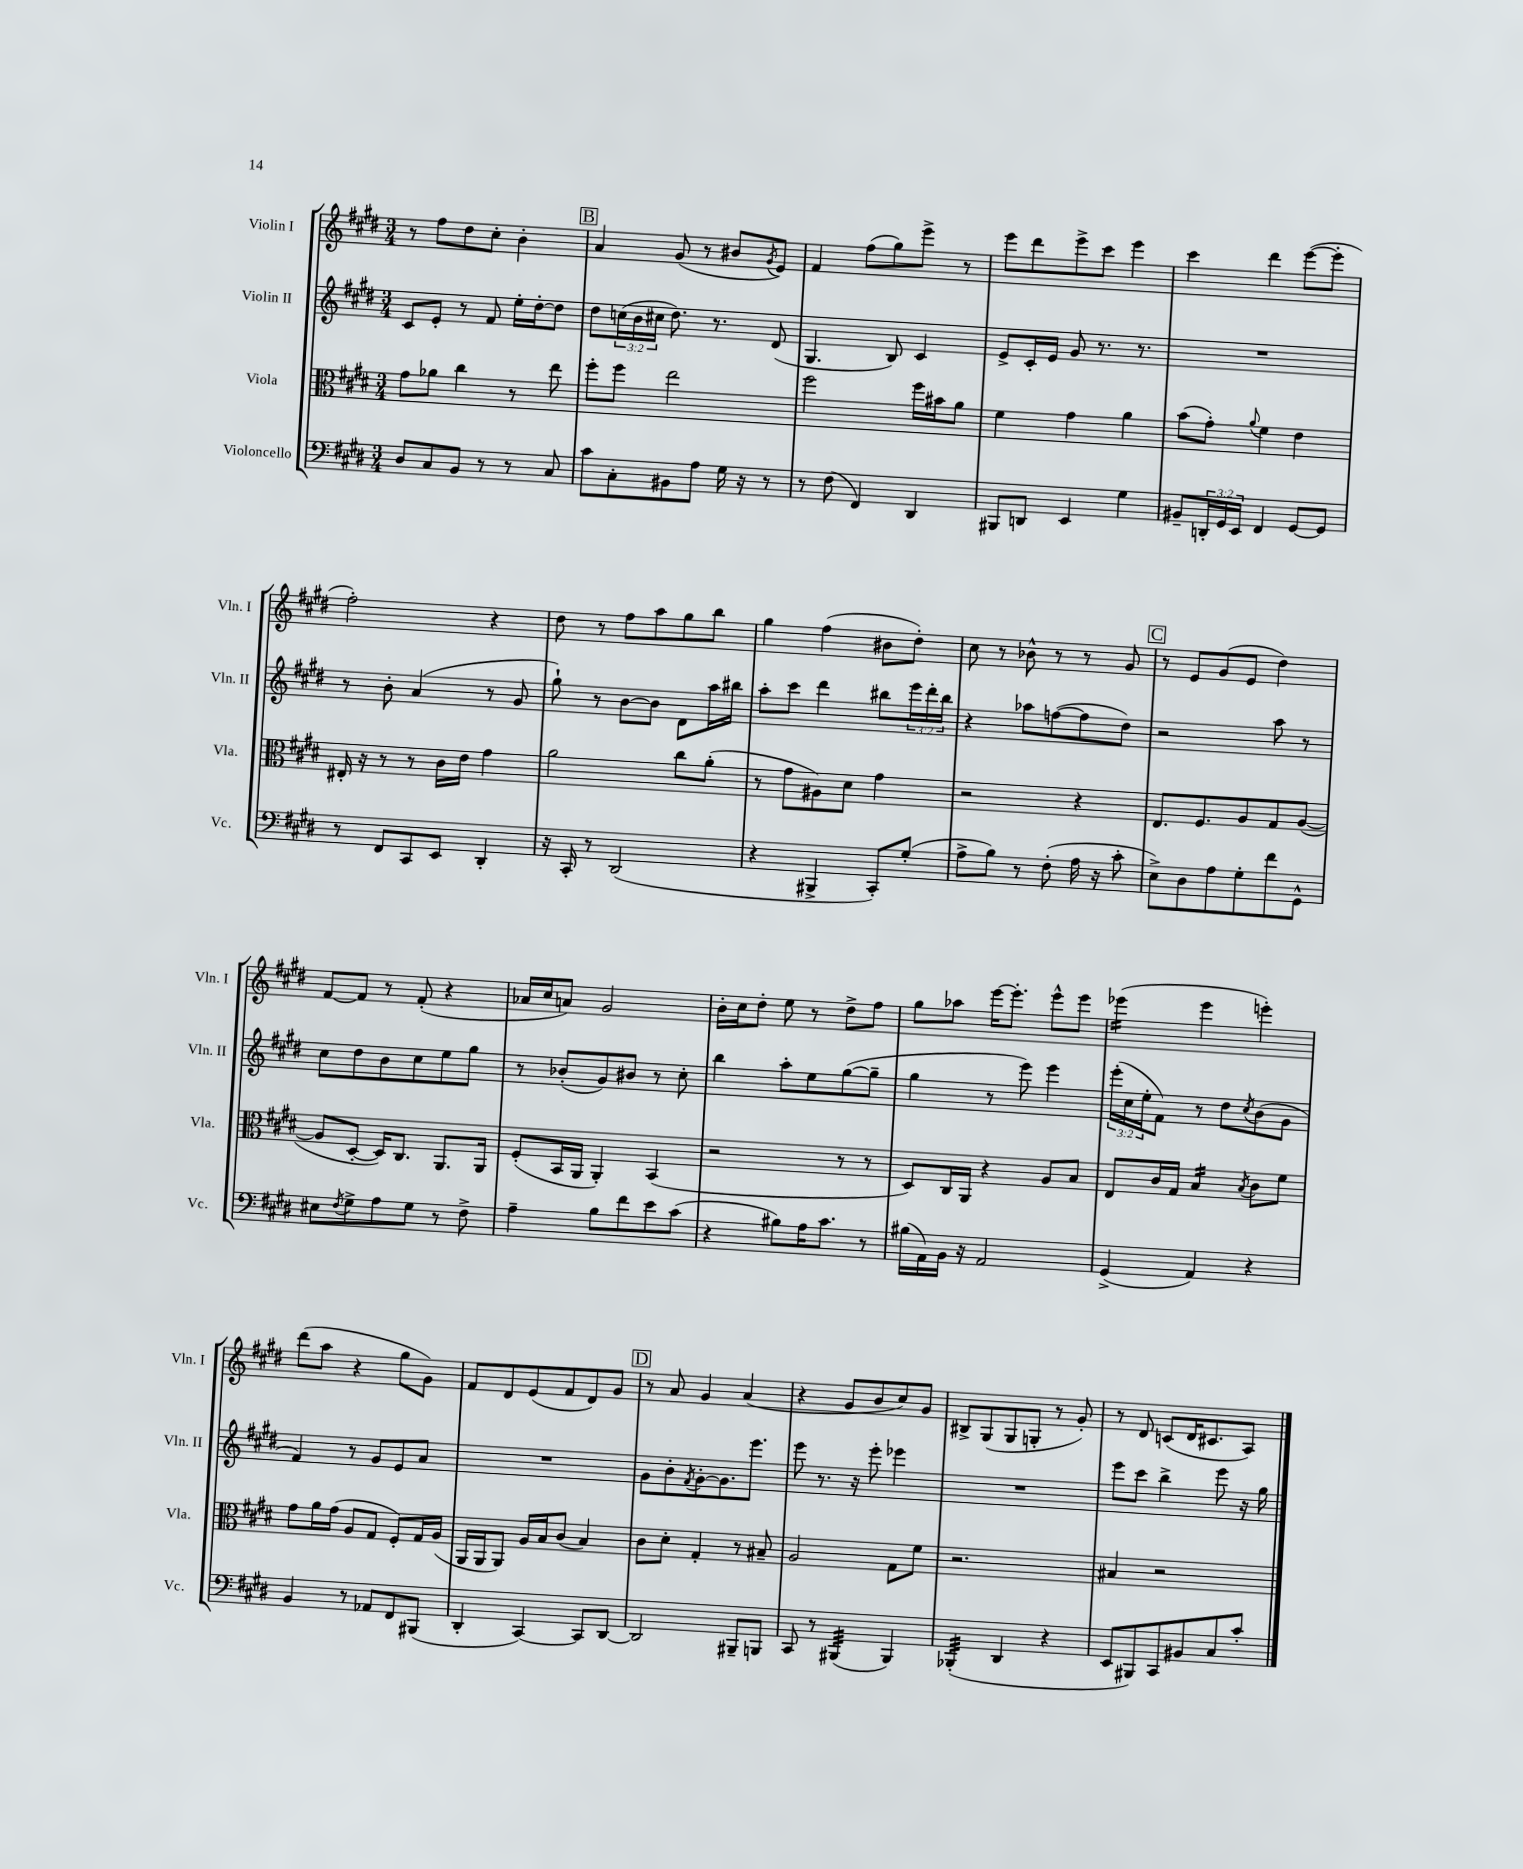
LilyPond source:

<<
\new StaffGroup <<
\new Staff = "s0" \with { instrumentName = "Violin I" shortInstrumentName = "Vln. I" } {
    \clef treble \key e \major \numericTimeSignature \time 3/4
    r8 fis''8 dis''8 cis''8-. b'4-. |
    \mark \markup { \box "B" } a'4 gis'8( r8 bis'8 \acciaccatura { gis'8 } e'8) |
    fis'4 fis''8( gis''8) e'''8-> r8 |
    e'''8 dis'''8 e'''8-> cis'''8 e'''4 |
    cis'''4 dis'''4 e'''8~( e'''8-. |
    fis''2-.) r4 |
    dis''8 r8 fis''8 a''8 gis''8 b''8 |
    gis''4 fis''4( bis'8 dis''8-.) |
    cis''8 r8 bes'8-^ r8 r8 gis'8 |
    \mark \markup { \box "C" } r8 e'8 gis'8( e'8 dis''4) |
    fis'8~ fis'8 r8 fis'8-.( r4 |
    aes'16 cis''16 a'8) gis'2 |
    b'16-. cis''16 dis''8-. e''8 r8 dis''8-> fis''8 |
    gis''8 aes''8 e'''16~ e'''8.-. e'''8-^ e'''8 |
    ees'''4:16( ees'''4 e'''4-.) |
    dis'''8( a''8 r4 gis''8 gis'8) |
    fis'8 dis'8 e'8( fis'8 dis'8) gis'8 |
    \mark \markup { \box "D" } r8 a'8 gis'4 a'4( |
    r4 gis'8 b'8 cis''8) gis'8 |
    bis8-> gis8( gis8 g8-. r8 gis'8-.) |
    r8 dis'8 c'8( dis'16 cis'8. a8) \bar "|." |
}
\new Staff = "s1" \with { instrumentName = "Violin II" shortInstrumentName = "Vln. II" } {
    \clef treble \key e \major \numericTimeSignature \time 3/4 \override Staff.TupletNumber.text = #tuplet-number::calc-fraction-text
    cis'8 e'8-. r8 fis'8 e''16-. dis''16~-. dis''8 |
    \mark \markup { \box "B" } dis''8 \tuplet 3/2 { c''16( b'16 cis''16 } dis''8.) r8. dis'8( |
    gis4. b8) cis'4 |
    e'8-> cis'16-. e'16 gis'8 r8. r8. |
    R2. |
    r8 b'8-. a'4( r8 gis'8 |
    gis''8-!) r8 b'8~ b'8 dis'8 a''16 bis''16 |
    a''8-. cis'''8 dis'''4 bis''8 \tuplet 3/2 { e'''16 dis'''16-. bis''16 } |
    r4 aes''8 f''8~( f''8 dis''8) |
    \mark \markup { \box "C" } r2 a''8 r8 |
    cis''8 dis''8 b'8 cis''8 e''8 gis''8 |
    r8 bes'8-.( gis'8) bis'8 r8 cis''8-. |
    b''4 a''8-. e''8 gis''8~( gis''8-- |
    gis''4 r8 e'''8) e'''4 |
    \tuplet 3/2 { e'''16-.( cis''16 e''16-. } fis'8) r8 dis''8 \acciaccatura { cis''8 } b'8( gis'8 |
    fis'4) r8 gis'8 e'8 a'8 |
    R2. |
    \mark \markup { \box "D" } gis'8 b'8-. \acciaccatura { fis'8 } gis'8~-. gis'8. e'''8. |
    e'''8 r8. r16 e'''8-. ees'''4 |
    R2. |
    e'''8 cis'''8 b''4-> e'''8 r16 gis''16 \bar "|." |
}
\new Staff = "s2" \with { instrumentName = "Viola" shortInstrumentName = "Vla." } {
    \clef alto \key e \major \numericTimeSignature \time 3/4
    gis'8 aes'8 cis''4 r8 e''8 |
    \mark \markup { \box "B" } fis''8-. fis''8 e''2 |
    fis''2 fis''16 bis'16 a'8 |
    fis'4 gis'4 a'4 |
    b'8( gis'8-.) \appoggiatura { a'8 } fis'4 e'4 |
    eis16-. r16 r8 r8 cis'16 e'16 gis'4 |
    a'2 cis''8 a'8-.( |
    r8 gis'8 ais8) dis'8 gis'4 |
    r2 r4 |
    \mark \markup { \box "C" } e8. fis8. a8 gis8 a8~( |
    a8 dis8~-. dis16) cis8. a,8. a,16 |
    fis8-.( b,16 a,16 a,4-.) b,4( |
    r2 r8 r8 |
    dis8) cis16 a,16 r4 a8 b8 |
    e8 cis'16 gis16 b4:16 \acciaccatura { b8 } cis'8 fis'8 |
    gis'8 a'16 gis'16( a8 gis8 fis8-.) gis16 a16( |
    a,16 a,16 a,8) a16 b16 cis'8( b4) |
    \mark \markup { \box "D" } cis'8 dis'8-. gis4-. r8 bis8-- |
    a2 gis8 fis'8 |
    r2. |
    bis4 r2 \bar "|." |
}
\new Staff = "s3" \with { instrumentName = "Violoncello" shortInstrumentName = "Vc." } {
    \clef bass \key e \major \numericTimeSignature \time 3/4 \override Staff.TupletNumber.text = #tuplet-number::calc-fraction-text
    dis8 cis8 b,8 r8 r8 cis8 |
    \mark \markup { \box "B" } cis'8 cis8-. bis,8 a8 gis16 r16 r8 |
    r8 fis8( fis,4) dis,4 |
    bis,,8 d,8 e,4 gis4 |
    bis,8-- \tuplet 3/2 { d,16-. gis,16 e,16 } fis,4 gis,8~ gis,8 |
    r8 fis,8 cis,8 e,8 dis,4-. |
    r16 cis,16-. r8 dis,2( |
    r4 bis,,4-> cis,8-.) gis8-.( |
    a8-> b8) r8 fis8-.( a16 r16 cis'8-. |
    \mark \markup { \box "C" } e8->) dis8 a8 gis8-. fis'8 gis,8-^ |
    eis8 \acciaccatura { fis8 } gis8-> a8 gis8 r8 fis8-> |
    a4-- b8 fis'8 e'8 cis'8( |
    r4 bis8) a16 cis'8. r8 |
    bis16( a,16) b,16 r16 a,2 |
    gis,4->( a,4) r4 |
    b,4 r8 aes,8 fis,8 bis,,8( |
    dis,4-. cis,4~) cis,8 dis,8~ |
    \mark \markup { \box "D" } dis,2 bis,,8-- b,,8 |
    cis,8 r8 bis,,4:32( bis,,4) |
    bes,,4:32-.( dis,4 r4 |
    e,8 bis,,8) cis,8 bis,8 cis8 cis'8-. \bar "|." |
}
>>
>>
\layout { \context { \Score \remove "Bar_number_engraver" } }
